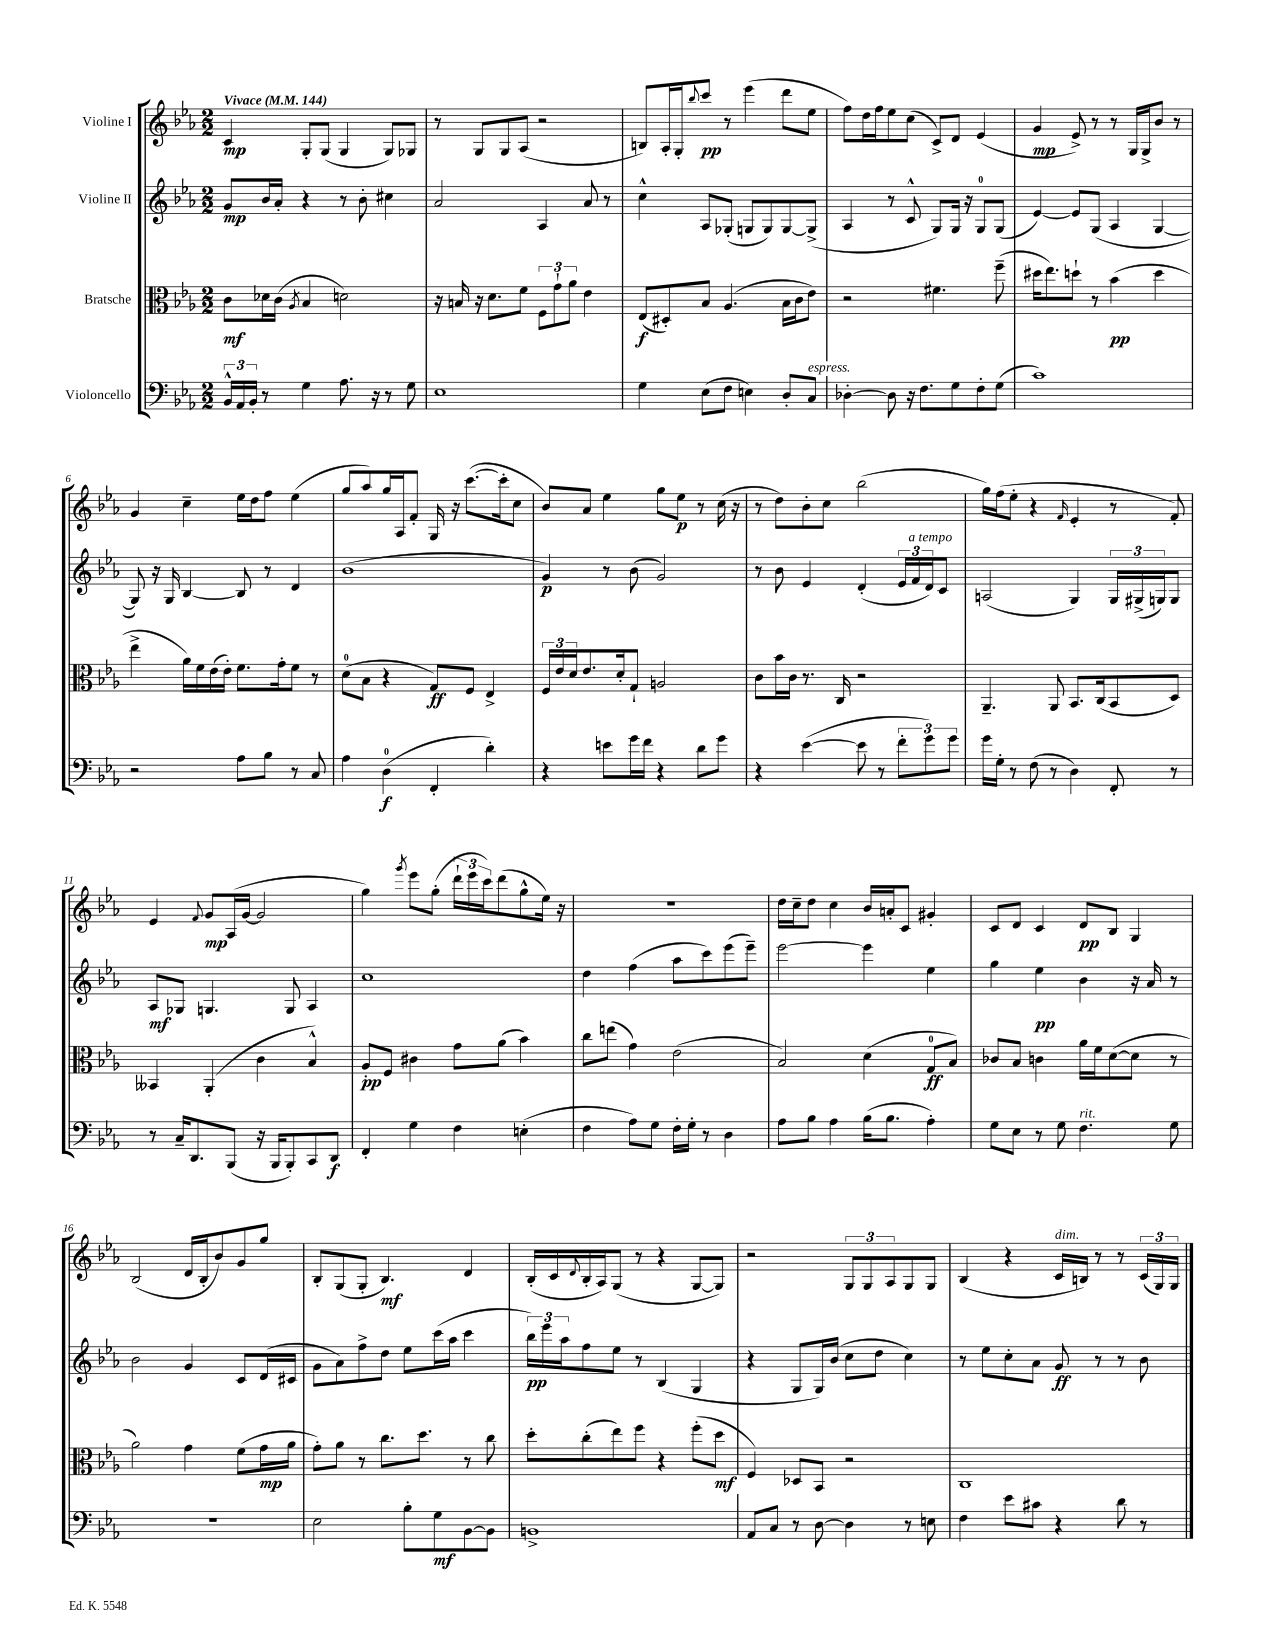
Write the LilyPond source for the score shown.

<<
\new StaffGroup <<
\new Staff = "s0" \with { instrumentName = "Violine I" } {
    \clef treble \key ees \major \numericTimeSignature \time 2/2 \tempo "Vivace" 4 = 144
    c'4\mp g8-. g8( g4 g8) ges8 |
    r8 g8 g8 aes8( r2 |
    b8) aes16-. g16-. \appoggiatura { bes''8 } c'''8\pp r8 ees'''4( d'''8 ees''8 |
    f''8) d''16 f''16 ees''8 c''8( c'8->) d'8 ees'4( |
    g'4\mp ees'8->) r8 r8 g16 g16-> bes'8 r8 |
    g'4 c''4-- ees''16 d''16 f''8 ees''4( |
    g''8 aes''8) g''16 aes16 f'8-. g16 r16 c'''8.~( c'''16-. c''8 |
    bes'8) aes'8 ees''4 g''8 ees''8\p r8 c''16( r16 |
    r8 d''8) bes'8-. c''8 bes''2( |
    g''16) f''16( ees''8-. r4 \grace { f'16 } ees'4-. r8 f'8-.) |
    ees'4 \appoggiatura { f'8 } g'8\mp aes16( g'16~ g'2 |
    g''4) \acciaccatura { g'''8 } ees'''8 g''8-.( \tuplet 3/2 { d'''16-! ees'''16 c'''16) } d'''8( g''8-^ ees''16) r16 |
    r1 |
    d''16 c''16-- d''8 c''4 bes'16 a'16-. c'8 gis'4-. |
    c'8 d'8 c'4 d'8\pp bes8 g4 |
    bes2( d'16 bes16-. bes'8) g'8 g''8 |
    bes8-. g8( g8-. bes4.\mf) d'4 |
    bes16-.( c'16 \appoggiatura { d'8 } bes16-. aes16) g8( r8 r4 g8~ g8) |
    r2 \tuplet 3/2 { g8 g8 aes8 } g8 g8 |
    bes4( r4 c'16^\markup { \italic "dim." } b16) r8 r8 \tuplet 3/2 { c'16( g16) g16 } \bar "|." |
}
\new Staff = "s1" \with { instrumentName = "Violine II" } {
    \clef treble \key ees \major \numericTimeSignature \time 2/2
    g'8\mp bes'16 aes'16-. r4 r8 bes'8-. cis''4 |
    aes'2 aes4 aes'8 r8 |
    c''4-^ aes8 ges8-.( g8 g8) g8~ g8->( |
    aes4 r8 c'8-^ g8) g16 r16 g8-0 g8( |
    ees'4~) ees'8 g8( aes4 g4~ |
    g8) r16 g16 bes4~ bes8 r8 d'4 |
    bes'1( |
    g'4\p) r8 bes'8( g'2) |
    r8 bes'8 ees'4 d'4-.( \tuplet 3/2 { ees'16 f'16^\markup { \italic "a tempo" } d'16) } c'8 |
    a2( g4) \tuplet 3/2 { g16 gis16->( g16) } g8 |
    aes8\mf ges8 g4. g8 aes4 |
    c''1 |
    d''4 f''4( aes''8 c'''8) ees'''8( ees'''8--) |
    ees'''2~ ees'''4 ees''4 |
    g''4 ees''4\pp bes'4 r16 aes'16 r8 |
    bes'2 g'4 c'8 d'16( cis'16 |
    g'8 aes'8) f''8-> d''8 ees''8 c'''16( aes''16 c'''4 |
    \tuplet 3/2 { bes''16\pp) ees'''16 aes''16 } f''8 ees''8 r8 bes4( g4 |
    r4 g8 g16) bes'16( c''8 d''8 c''4) |
    r8 ees''8 c''8-. aes'8 g'8\ff r8 r8 bes'8 \bar "|." |
}
\new Staff = "s2" \with { instrumentName = "Bratsche" } {
    \clef alto \key ees \major \numericTimeSignature \time 2/2
    c'8\mf des'16 c'16( \acciaccatura { aes8 } bes4 d'2) |
    r16 b16 r16 d'8. f'8 \tuplet 3/2 { f8 g'8-! aes'8 } ees'4 |
    ees8\f( dis8-.) bes8 aes4.( bes16 c'16 ees'8) |
    r2 fis'4. f''8--( |
    dis''16 ees''8.) d''8-! r8 bes'4\pp( d''4 |
    ees''4-> aes'16) f'16 ees'16( ees'16-.) f'8. g'16-. f'8 r8 |
    d'8-0( bes8 r4 g8\ff) f8 ees4-> |
    \tuplet 3/2 { f16 ees'16 d'16 } ees'8. d'16-. g8-! a2 |
    c'8 bes'16 c'16 r8. c16 r2 |
    aes,4.-- aes,8 bes,8. c16( bes,8 d8) |
    beses,4 aes,4-.( c'4 bes4-^) |
    aes8-.\pp f8 cis'4 g'8 aes'8( bes'4) |
    c''8 e''8( g'4) ees'2( |
    bes2) d'4( g8-0\ff bes8) |
    ces'8 bes8 c'4 aes'16 f'16 d'8~( d'8 r8 |
    aes'2) g'4 f'8( g'16\mp aes'16 |
    g'8-.) aes'8 r8 c''8. d''8. r8 c''8 |
    d''8-. c''8-.( ees''8) f''8 r4 f''8-.( d''8\mf |
    f4) des8 bes,8 r2 |
    c1 \bar "|." |
}
\new Staff = "s3" \with { instrumentName = "Violoncello" } {
    \clef bass \key ees \major \numericTimeSignature \time 2/2
    \tuplet 3/2 { bes,16-^ aes,16 bes,16-. } r8 g4 aes8. r16 r8 g8 |
    ees1 |
    g4 ees8( f8 e4) d8-. c8^\markup { \italic "espress." } |
    des4~-. des8 r16 f8. g8 f8-. g8( |
    c'1) |
    r2 aes8 bes8 r8 c8 |
    aes4 d4-0\f( f,4-. d'4-.) |
    r4 e'8 g'16 f'16 r4 d'8 g'8 |
    r4 ees'4~( ees'8 r8 \tuplet 3/2 { f'8-. g'8) g'8 } |
    g'16 g16-. r8 f8( r8 d4) f,8-. r8 |
    r8 c16-- d,8. bes,,8( r16 bes,,16 bes,,8-.) c,8 d,8\f |
    f,4-. g4 f4 e4-.( |
    f4 aes8) g8 f16-. g16-. r8 d4 |
    aes8 bes8 aes4 bes16( bes8. aes4-.) |
    g8 ees8 r8 g8 f4.^\markup { \italic "rit." } g8 |
    R1 |
    ees2 bes8-. g8\mf bes,8~ bes,8 |
    b,1-> |
    aes,8 c8 r8 d8~ d4 r8 e8 |
    f4 ees'8 cis'8 r4 d'8 r8 \bar "|." |
}
>>
>>
